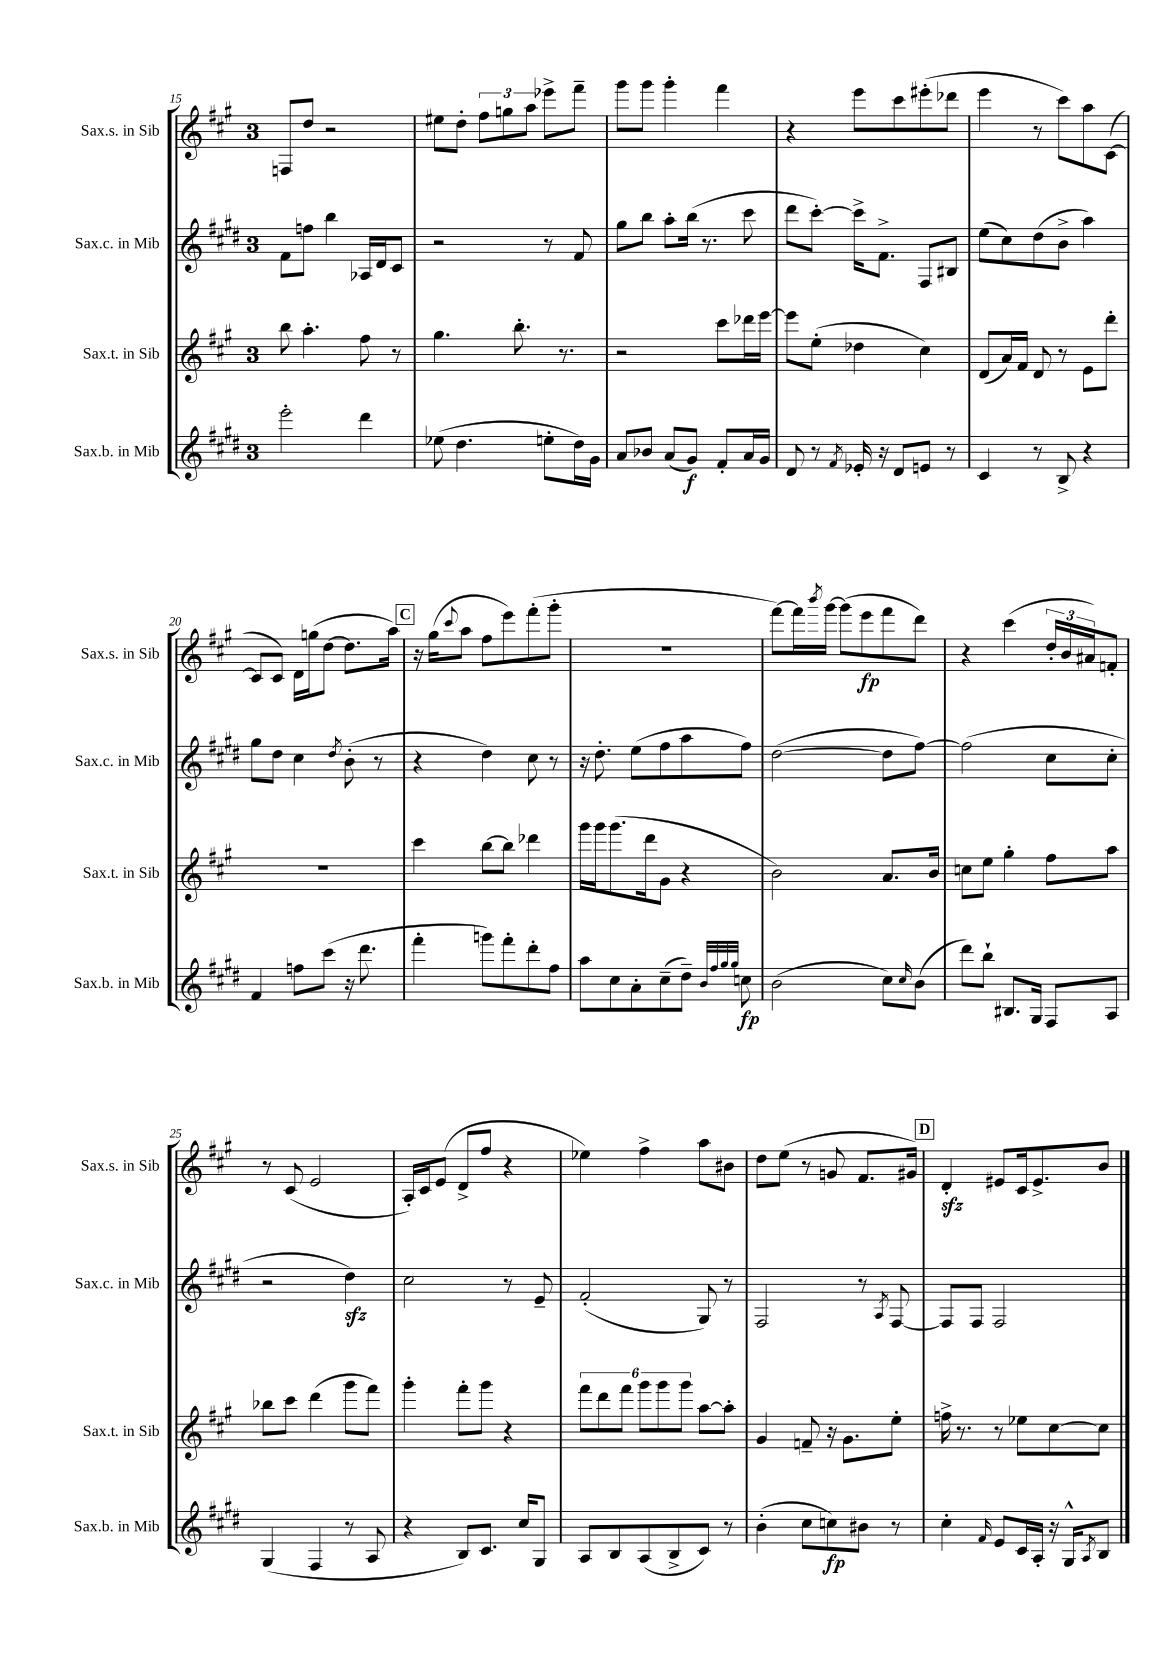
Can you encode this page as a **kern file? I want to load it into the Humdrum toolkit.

**kern	**dynam	**kern	**kern	**kern	**dynam
*part4	*part4	*part3	*part2	*part1	*part1
*staff4	*staff4	*staff3	*staff2	*staff1	*staff1
*I"Sax.b. in Mib	*	*I"Sax.t. in Sib	*I"Sax.c. in Mib	*I"Sax.s. in Sib	*
*I'Sax.b. in Mib	*	*I'Sax.t. in Sib	*I'Sax.c. in Mib	*I'Sax.s. in Sib	*
*clefG2	*	*clefG2	*clefG2	*clefG2	*
*k[f#c#g#d#]	*	*k[f#c#g#]	*k[f#c#g#d#]	*k[f#c#g#]	*
*M3/4	*	*M3/4	*M3/4	*M3/4	*
=15	=15	=15	=15	=15	=15
2eee'\	.	8bb\	8f#\L	8Fn/L	.
.	.	4.aa'\	8ffn\J	8dd/J	.
.	.	.	4bb\	2r	.
4ddd#\	.	8ff#\	16A-X/LL	.	.
.	.	.	16d#/J	.	.
.	.	8r	8c#/J	.	.
=16	=16	=16	=16	=16	=16
(8ee-X\	.	4.gg#\	2r	8ee#X\L	.
4.dd#\	.	.	.	8dd'\J	.
.	.	.	.	12ff#\L	.
.	.	.	.	12ggn\	.
.	.	8.bb'\	.	.	.
.	.	.	.	12aa\J	.
8een'\L	.	.	8r	8eee-X^\L	.
.	.	8.r	.	.	.
16dd#\L)	.	.	8f#/	8fff#~\J	.
16g#\JJ	.	.	.	.	.
=17	=17	=17	=17	=17	=17
8a/L	.	2r	8gg#\L	8ggg#\L	.
8b-X/J	.	.	8bb\J	8ggg#\J	.
(8a/L	.	.	8aa'\L	4ggg#'\	.
8g#/J)	f	.	(16bb\Jk	.	.
.	.	.	8.r	.	.
8f#'/L	.	8ccc#\L	.	4fff#\	.
16a/L	.	16ddd-X\L	8ccc#\	.	.
16g#/JJ	.	[16eee\JJ	.	.	.
=18	=18	=18	=18	=18	=18
8d#/	.	8eee\L]	8ddd#\L	4r	.
8r	.	(8ee'\J	[8ccc#'\J)	.	.
8qf#/	.	.	.	.	.
16e-X'/	.	4dd-X\	16ccc#^\KL]	8eee\L	.
16r	.	.	8.f#^\J	.	.
8d#/L	.	.	.	8ccc#\	.
8en/J	.	4cc#\)	8F#/L	(8eee#X'\	.
8r	.	.	8B#X/J	8ddd-X\J	.
=19	=19	=19	=19	=19	=19
4c#/	.	(8d/L	(8ee\L	4eee\	.
.	.	16a/L)	8cc#\)	.	.
.	.	16f#/JJ	.	.	.
8r	.	8d/	(8dd#\	8r	.
8B^/	.	8r	8b^\J	8ccc#\L)	.
4r	.	8e\L	4aa\)	8aa\	.
.	.	8ddd'\J	.	([8c#\J	.
!!LO:LB:g=z
=20	=20	=20	=20	=20	=20
4f#/	.	2.r	8gg#\L	8c#/L]	.
.	.	.	8dd#\J	8c#/J)	.
8ffn\L	.	.	4cc#\	16d\LL	.
.	.	.	.	(16ggn\J	.
(8ccc#\J	.	.	.	[8dd\J	.
.	.	.	8qdd#/	.	.
16r	.	.	(8b'\	8.dd\L]	.
8.ddd#\	.	.	.	.	.
.	.	.	8r	.	.
.	.	.	.	16aa\Jk)	.
!!LO:REH:place=s1:t=C
=21	=21	=21	=21	=21	=21
4fff#'\	.	4ccc#\	4r	16r	.
.	.	.	.	(16gg#\KL	.
.	.	.	.	8qqccc#/	.
.	.	.	.	8aa\J	.
8gggn\L)	.	[8bb\L	4dd#\)	8ff#\L	.
8fff#'\	.	8bb\J]	.	8eee\)	.
8ddd#'\	.	4ddd-X\	8cc#\	(8fff#'\	.
8ff#\J	.	.	8r	8ggg#'\J	.
=22	=22	=22	=22	=22	=22
8aa\L	.	16ggg#\LL	16r	2.r	.
.	.	16ggg#\J	8.dd#'\	.	.
8cc#\	.	(8.ggg#\	.	.	.
8a'\	.	.	(8ee\L	.	.
.	.	16ddd\k	.	.	.
(8cc#~\	.	8g#\J	8ff#\	.	.
8dd#~\J)	.	4r	8aa\	.	.
32qqb/LLL	.	.	.	.	.
32qqff#/	.	.	.	.	.
32qqgg#/	.	.	.	.	.
32qqgg#/JJJ	.	.	.	.	.
8ccn\	fp	.	8ff#\J)	.	.
=23	=23	=23	=23	=23	=23
(2b\	.	2b\)	([2dd#\	[8fff#\L)	.
.	.	.	.	16fff#\L]	.
.	.	.	.	8qbbb/	.
.	.	.	.	[16ggg#\JJ	.
.	.	.	.	(8ggg#\L]	.
.	.	.	.	8eee\	fp
8cc#\L)	.	8.a/L	8dd#\L]	8fff#\	.
16qqcc#/	.	.	.	.	.
(8b\J	.	.	[8ff#\J)	8ddd\J)	.
.	.	16b/Jk	.	.	.
=24	=24	=24	=24	=24	=24
8ddd#\L)	.	8ccn\L	(2ff#\]	4r	.
8bb`\J	.	8ee\J	.	.	.
8.B#X/L	.	4gg#'\	.	(4ccc#\	.
16G#/Jk	.	.	.	.	.
8F#/L	.	8ff#\L	8cc#\L	24dd'/LL	.
.	.	.	.	24b/	.
.	.	.	.	24a#X/J)	.
8A/J	.	8aa\J	8cc#'\J	8fn'/J	.
!!LO:LB:g=z
=25	=25	=25	=25	=25	=25
(4G#/	.	8bb-X\L	2r	8r	.
.	.	8ccc#\J	.	(8c#/	.
4F#/	.	(4ddd\	.	2e/	.
8r	.	8ggg#\L	4dd#zz\)	.	.
8A/	.	8fff#\J)	.	.	.
=26	=26	=26	=26	=26	=26
4r	.	4ggg#'\	2cc#\	16A'/LL)	.
.	.	.	.	16c#/J	.
.	.	.	.	(8e/J	.
8B/L)	.	8fff#'\L	.	8d^/L	.
8.c#/J	.	8ggg#\J	.	8ff#/J	.
.	.	4r	8r	4r	.
16cc#/KL	.	.	.	.	.
8G#/J	.	.	8e~/	.	.
=27	=27	=27	=27	=27	=27
8A/L	.	12fff#\L	(2f#'/	4ee-X\)	.
.	.	12ddd\	.	.	.
8B/	.	.	.	.	.
.	.	12fff#\J	.	.	.
(8A/	.	12ggg#\L	.	4ff#^\	.
.	.	12ggg#\	.	.	.
8B^/	.	.	.	.	.
.	.	12ggg#\J	.	.	.
8c#/J)	.	[8aa\L	8G#/)	8aa\L	.
8r	.	8aa'\J]	8r	8b#X\J	.
=28	=28	=28	=28	=28	=28
(4b'\	.	4g#/	2F#/	8dd\L	.
.	.	.	.	(8ee\J	.
8cc#\L	.	8fn~/	.	8r	.
8ccn\)	fp	16r	.	8gn/	.
.	.	8.g#\L	.	.	.
8b#X\J	.	.	8r	8.f#/L	.
.	.	.	8qA/	.	.
8r	.	8ee'\J	[8F#/	.	.
.	.	.	.	16g#X/Jk)	.
!!LO:REH:place=s1:t=D
=29	=29	=29	=29	=29	=29
4cc#'\	.	16ffn^\	8F#/L]	4dzz'/	.
.	.	8.r	.	.	.
.	.	.	8F#/J	.	.
16qqf#/	.	.	.	.	.
8e/L	.	8r	2F#/	8e#X/L	.
16c#/L	.	8ee-X\L	.	16c#/k	.
16A'/JJ	.	.	.	8.e#^/	.
16r	.	[8cc#\	.	.	.
16G#^^/KL	.	.	.	.	.
8qA/	.	.	.	.	.
8B/J	.	8cc#\J]	.	8b/J	.
==	==	==	==	==	==
*-	*-	*-	*-	*-	*-
